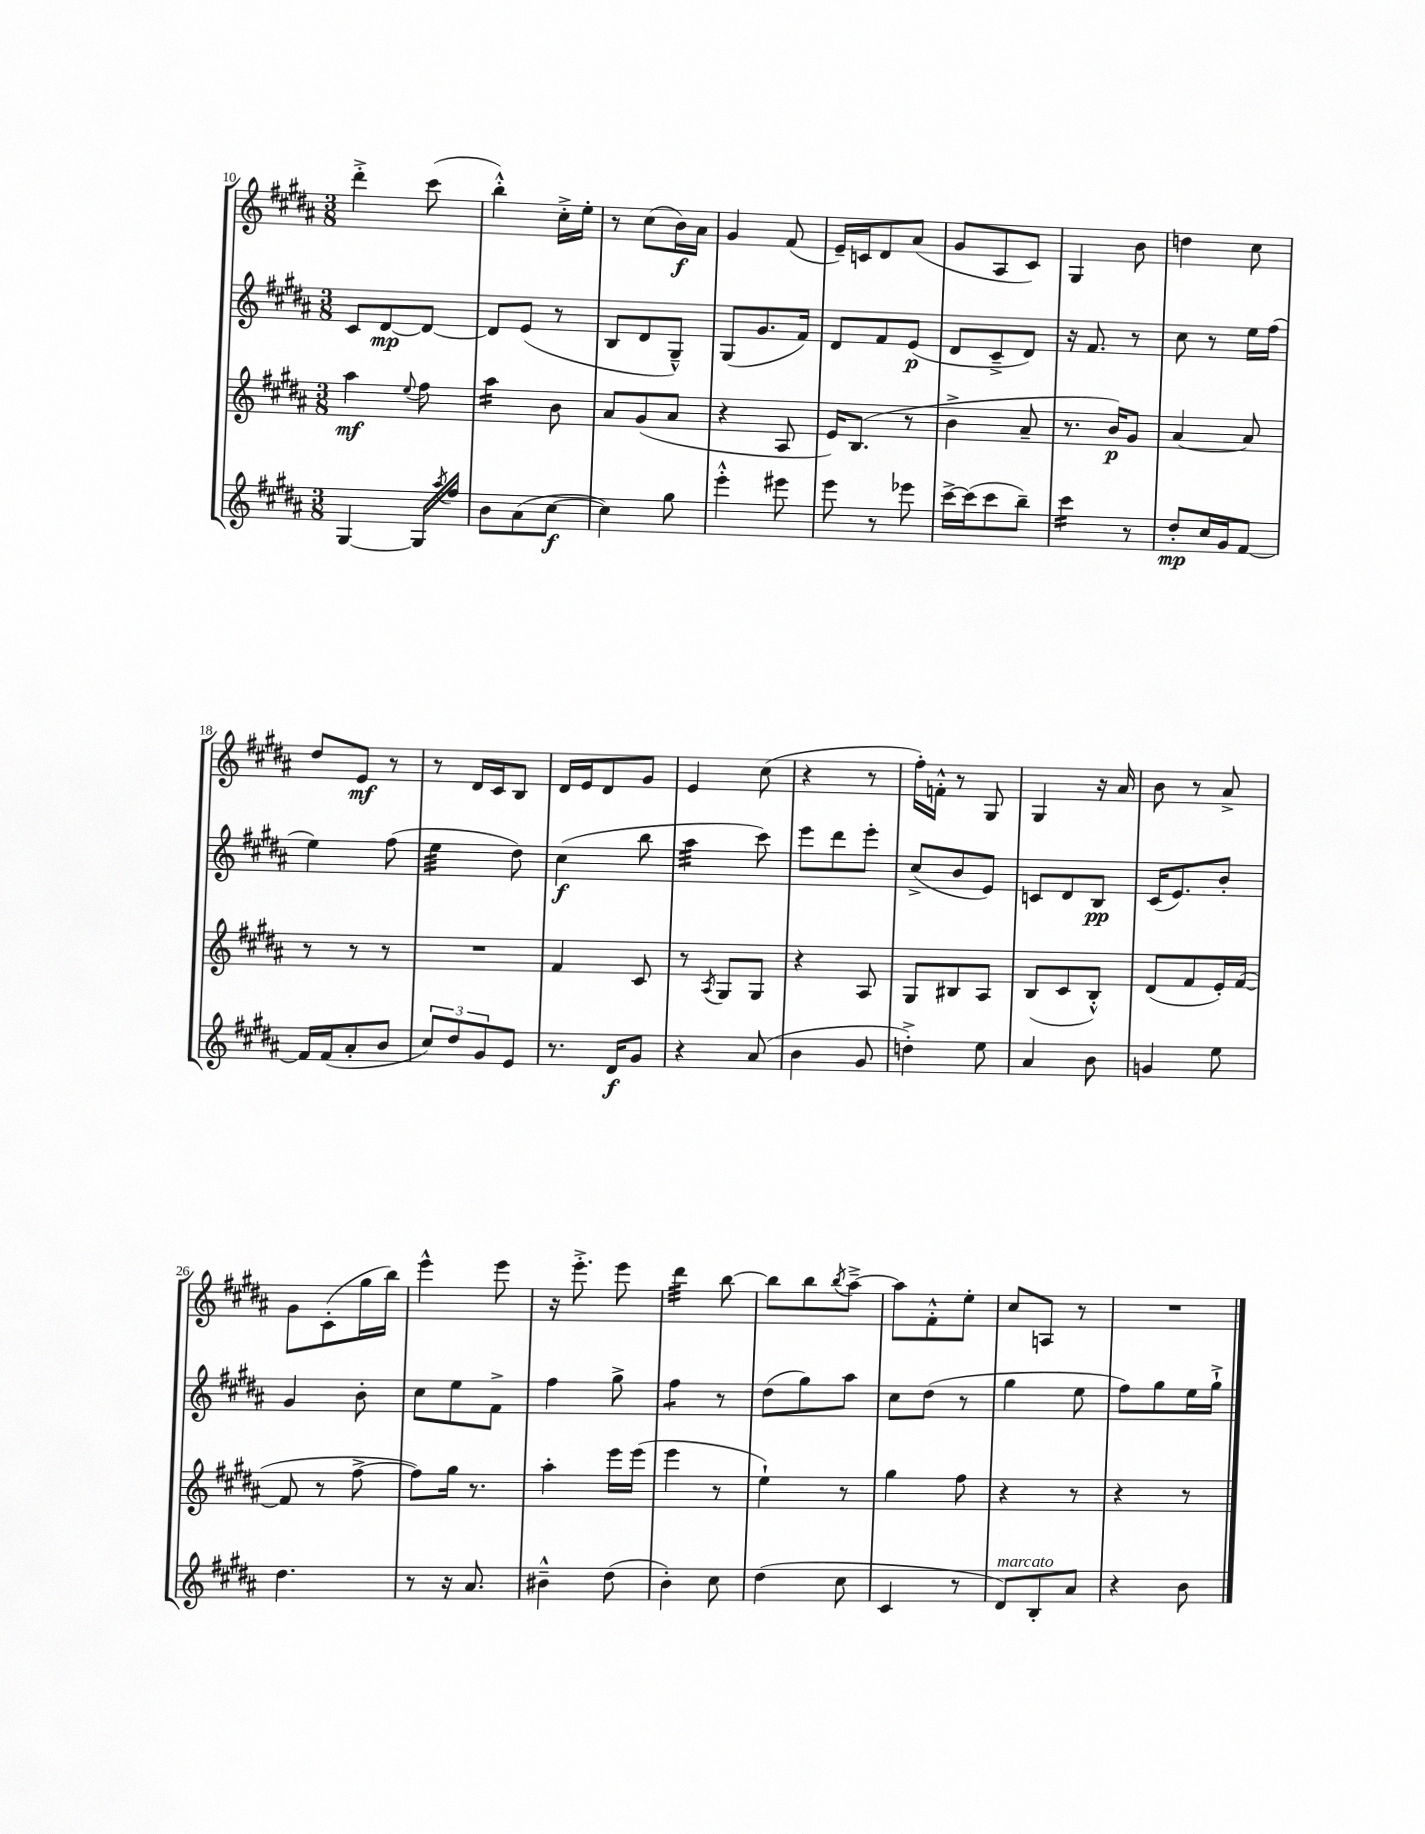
<<
\new StaffGroup <<
\new Staff = "s0" {
    \clef treble \key b \major \numericTimeSignature \time 3/8
    dis'''4-.-> cis'''8( |
    b''4-.-^) cis''16-.-> e''16-. |
    r8 cis''8( b'16\f) ais'16 |
    gis'4 fis'8( |
    e'16--) c'16 dis'8 ais'8( |
    gis'8 ais8 cis'8) |
    gis4 b'8 |
    d''4 cis''8 |
    dis''8 e'8\mf r8 |
    r8 dis'16 cis'16 b8 |
    dis'16 e'16 dis'8 gis'8 |
    e'4 cis''8( |
    r4 r8 |
    fis''16-.) f'16-.-^ r8 gis8 |
    gis4 r16 ais'16 |
    b'8 r8 ais'8-> |
    gis'8 cis'8-.( gis''16 b''16) |
    e'''4-^ e'''8 |
    r16 e'''8.-.-> e'''8 |
    dis'''4:32 b''8~ |
    b''8 b''8 \acciaccatura { b''8 } ais''8~---> |
    ais''8 fis'8-.-^ e''8-. |
    cis''8 a8 r8 |
    R4. \bar "|." |
}
\new Staff = "s1" {
    \clef treble \key b \major \numericTimeSignature \time 3/8
    cis'8 dis'8~\mp dis'8~ |
    dis'8 e'8( r8 |
    b8 dis'8 gis8---^) |
    gis8( gis'8. fis'16) |
    dis'8 fis'8 e'8\p( |
    dis'8 cis'8---> dis'8) |
    r16 fis'8. r8 |
    cis''8 r8 e''16 fis''16( |
    e''4) fis''8( |
    e''4:32 dis''8) |
    cis''4\f( b''8 |
    ais''4:32 cis'''8) |
    e'''8 dis'''8 e'''8-. |
    cis''8->( b'8 e'8) |
    c'8 dis'8 b8\pp |
    cis'16( e'8.) b'8-. |
    gis'4 b'8-. |
    cis''8 e''8 fis'8-> |
    fis''4 gis''8-> |
    fis''4:8 r8 |
    dis''8( gis''8) ais''8 |
    cis''8 dis''8( r8 |
    gis''4 e''8 |
    fis''8) gis''8 e''16 gis''16-!-> \bar "|." |
}
\new Staff = "s2" {
    \clef treble \key b \major \numericTimeSignature \time 3/8
    ais''4\mf \appoggiatura { e''8 } fis''8 |
    ais''4:16 b'8 |
    ais'8 gis'8( ais'8 |
    r4 ais8 |
    e'16) b8.( r8 |
    b'4-> ais'8-- |
    r8. b'16\p) gis'8 |
    ais'4~ ais'8 |
    r8 r8 r8 |
    R4. |
    fis'4 cis'8 |
    r8 \acciaccatura { ais8 } gis8 gis8 |
    r4 ais8 |
    gis8 bis8 ais8 |
    b8( cis'8 b8-.-^) |
    dis'8( fis'8 e'16-.) fis'16~( |
    fis'8 r8 fis''8~-> |
    fis''8) gis''16 r8. |
    ais''4-. e'''16 e'''16( |
    e'''4 r8 |
    e''4-!) r8 |
    gis''4 fis''8 |
    r4 r8 |
    r4 r8 \bar "|." |
}
\new Staff = "s3" {
    \clef treble \key b \major \numericTimeSignature \time 3/8
    gis4~ gis16 \acciaccatura { ais''8 } fis''16 |
    b'8 ais'8( cis''8~\f |
    cis''4) gis''8 |
    e'''4-.-^ eis'''8 |
    e'''8 r8 ees'''8 |
    cis'''16~-> cis'''16( cis'''8 b''8--) |
    cis'''4:16 r8 |
    dis''8-.\mp cis''16 gis'16 fis'8~ |
    fis'16 fis'16( ais'8-. b'8 |
    \tuplet 3/2 { cis''8) dis''8 gis'8 } e'8 |
    r8. dis'16\f gis'8 |
    r4 ais'8( |
    b'4 gis'8 |
    d''4-.->) e''8 |
    ais'4 b'8 |
    g'4 e''8 |
    dis''4. |
    r8 r16 ais'8. |
    bis'4---^ dis''8( |
    b'4-.) cis''8 |
    dis''4( cis''8 |
    cis'4 r8 |
    dis'8^\markup { \italic "marcato" }) b8-. ais'8 |
    r4 b'8 \bar "|." |
}
>>
>>
\layout { \context { \Score currentBarNumber = #10 } }
